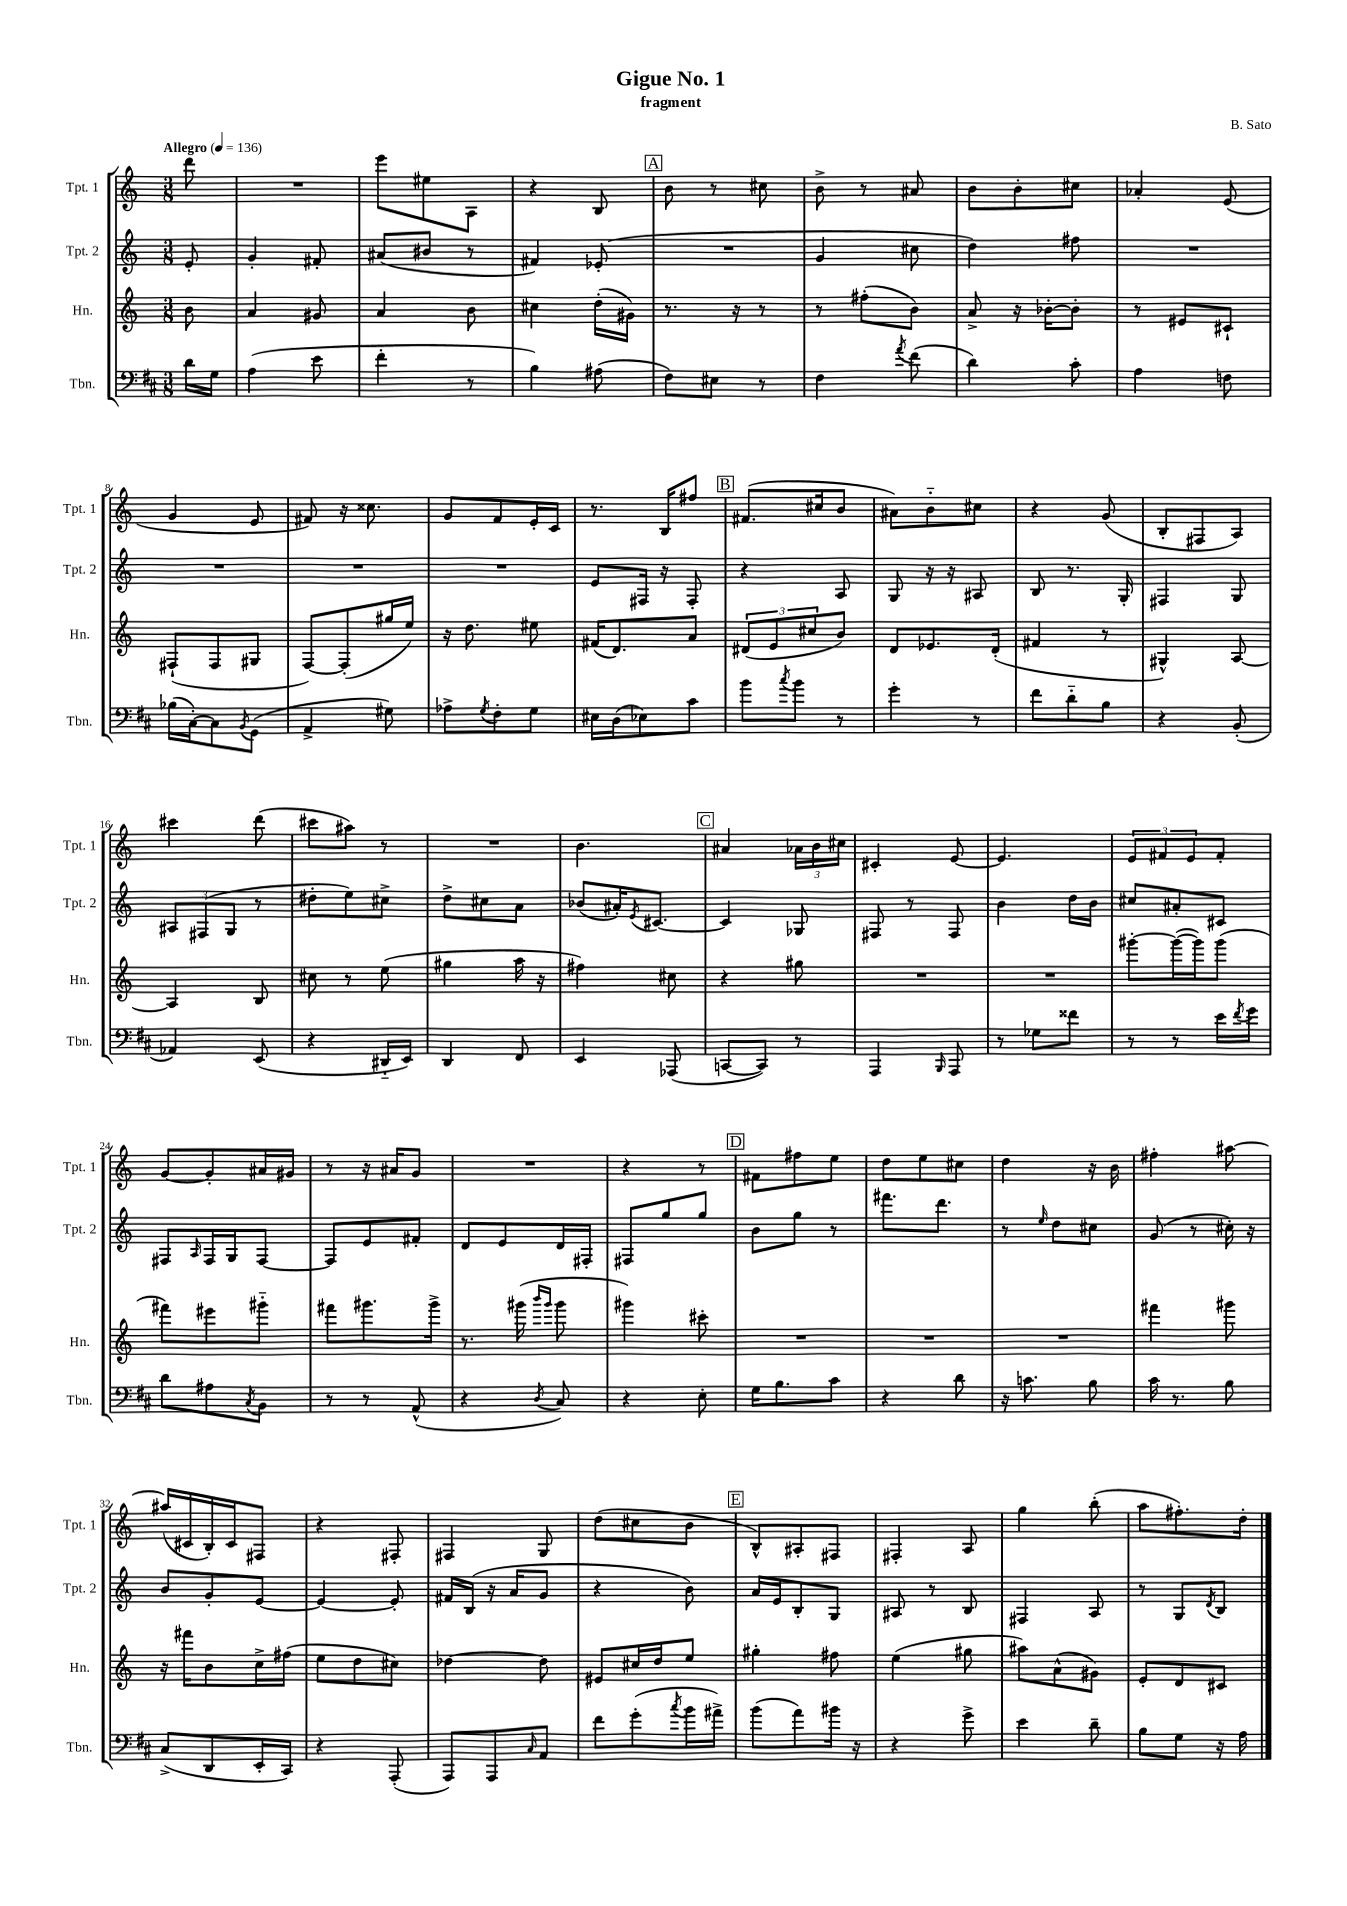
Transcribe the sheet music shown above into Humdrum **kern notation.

**kern	**kern	**kern	**kern
*staff4	*staff3	*staff2	*staff1
*clefF4	*clefG2	*clefG2	*clefG2
*k[f#c#]	*k[]	*k[]	*k[]
*M3/8	*M3/8	*M3/8	*M3/8
*MM136	*MM136	*MM136	*MM136
16d\LL	8b\	8e'/	8ddd\
16G\JJ	.	.	.
=	=	=	=
(4A\	4a/	4g'/	4.r
8e\	8g#/	8f#'/	.
=	=	=	=
4f#'\	4a/	(8a#/L	8eee\L
.	.	8b#/J	8ee#\
8r	8b\	8r	8A\J
=	=	=	=
4B\)	4cc#\	4f#/)	4r
(8A#\	(16dd'\LL	(8e-'/	8B/
.	16g#\JJ)	.	.
=	=	=	=
8F#\L)	8.r	4.r	8b\
8E#\J	.	.	8r
.	16r	.	.
8r	8r	.	8cc#\
=	=	=	=
4F#\	8r	4g/	8b^\
.	(8ff#'\L	.	8r
8qa/	.	.	.
(8f#\	8b\J)	8cc#\	8a#/
=	=	=	=
4d\)	8a^/	4dd\)	8b\L
.	16r	.	8b'\
.	[16b-'\LK	.	.
8c#'\	8b-'\]J	8ff#\	8cc#\J
=	=	=	=
4A\	8r	4.r	4a-'/
.	8e#/L	.	.
8F\	8c#`/J	.	(8e/
=	=	=	=
(16B-\LL	(8F#`/L	4.r	4g/
[16C#'\J)	.	.	.
8C#\]	8F#/	.	.
8qBB/	.	.	.
(8GG\J	8G#/J	.	8e/
=	=	=	=
4AA^/	[8F/L)	4.r	8f#/)
.	(8F'/]	.	16r
.	.	.	8.cc##\
8G#\)	16gg#/L	.	.
.	16ee/JJ)	.	.
=	=	=	=
8A-^\L	16r	4.r	8g/L
.	8.dd\	.	.
8qG/	.	.	.
8F#'\	.	.	8f/
8G\J	8ee#\	.	16e'/L
.	.	.	16c/JJ
=	=	=	=
16E#\LL	(16f#/LK	8e/L	8.r
(16D\J	8.d/)	.	.
8E-\)	.	16F#/Jk	.
.	.	16r	16B/LK
8c#\J	8a/J	8F#'/	8ff#/J
=	=	=	=
8b\L	(12d#/L	4r	(8.f#/L
.	12e/	.	.
8qcc#/	.	.	.
8b\J	.	.	.
.	12cc#/	.	.
.	.	.	16cc#/k
8r	8b/J)	8A/	8b/J
=	=	=	=
4g'\	8d/L	8G/	8a#\L)
.	8.e-/	16r	8b'~\
.	.	16r	.
8r	.	8A#/	8cc#\J
.	(16d'/Jk	.	.
=	=	=	=
8f#\L	4f#/	8B/	4r
8d'~\	.	8.r	.
8B\J	8r	.	(8g/
.	.	16G'/	.
=	=	=	=
4r	4G#^^/)	4F#/	8B'/L
.	.	.	8F#/
(8BB'/	[8A/	8G/	8A/J)
=	=	=	=
4AA-/)	4A/]	12A#/L	4ccc#\
.	.	(12F#/	.
.	.	12G/J	.
(8EE/	8B/	8r	(8ddd\
=	=	=	=
4r	8cc#\	8dd#'\L	8ccc#\L
.	8r	8ee\)	8aa#\J)
16DD#'~/LL	(8ee\	8cc#^\J	8r
16EE/JJ)	.	.	.
=	=	=	=
4DD/	4gg#\	8dd^\L	4.r
.	.	8cc#\	.
8FF#/	16aa\	8a\J	.
.	16r	.	.
=	=	=	=
4EE/	4ff#\)	(8b-/L	4.b\
.	.	16a#'/K)	.
.	.	8qe/	.
.	.	[8.c#/J	.
(8AAA-/	8cc#\	.	.
=	=	=	=
[8CC/L	4r	4c#/]	4a#/
8CC/]J)	.	.	.
8r	8gg#\	8G-/	24a-\LL
.	.	.	24b\
.	.	.	24cc#\JJ
=	=	=	=
4AAA/	4.r	8F#/	4c#'/
.	.	8r	.
16qqBBB/	.	.	.
8AAA/	.	8F#/	[8e/
=	=	=	=
8r	4.r	4b\	4.e/]
8G-\L	.	.	.
8f##\J	.	16dd\LL	.
.	.	16b\JJ	.
=	=	=	=
8r	[8ggg#'\L	8cc#/L	12e/L
.	.	.	12f#/
8r	(16ggg#\_L	8a#'/	.
.	.	.	12e/
.	16ggg#\]J)	.	.
16e\LL	(8ggg#\J	8c#/J	8f#'/J
8qf#/	.	.	.
16g\JJ	.	.	.
=	=	=	=
8d\L	8fff#\L)	8F#/L	[8g/L
.	.	16qqA/	.
8A#\	8eee#\	16F#/L	8g'/]
.	.	16G/J	.
8qC#/	.	.	.
8BB\J	8ggg#'~\J	[8F#/J	16a#/L
.	.	.	16g#/JJ
=	=	=	=
8r	8fff#\L	8F#/]L	8r
8r	8.ggg#\	8e/	16r
.	.	.	16a#/LK
(8AA^^/	.	8f#'/J	8g/J
.	16ggg#^\Jk	.	.
=	=	=	=
4r	8.r	8d/L	4.r
.	.	8e/	.
.	(16ggg#\	.	.
.	16qqbbb/LL	.	.
8qD/	16qqggg#/JJ	.	.
8C#/)	8ggg#\	16d/L	.
.	.	16F#'/JJ	.
=	=	=	=
4r	4ggg#\)	8F#/L	4r
.	.	8gg/	.
8E'\	8ccc#'\	8gg/J	8r
=	=	=	=
16G\LK	4.r	8b\L	8f#\L
8.B\	.	.	.
.	.	8gg\J	8ff#\
8c#\J	.	8r	8ee\J
=	=	=	=
4r	4.r	8.fff#\L	8dd\L
.	.	.	8ee\
.	.	8.ddd\J	.
8d\	.	.	8cc#\J
=	=	=	=
16r	4.r	8r	4dd\
8.c\	.	.	.
.	.	16qqee/	.
.	.	8dd\L	.
8B\	.	8cc#\J	16r
.	.	.	16b\
=	=	=	=
16c#\	4fff#\	(8g/	4ff#'\
8.r	.	.	.
.	.	8r	.
8B\	8ggg#\	16cc#'\)	[8aa#\
.	.	16r	.
=	=	=	=
(8C#^/L	16r	8b/L	(16aa#/]LL
.	16fff#\LK	.	16c#/
8DD/	8b\	8g'/	16B'/)
.	.	.	16c#/J
16EE'/L	16cc^\L	[8e/J	8F#/J
16CC#/JJ)	(16ff#\JJ	.	.
=	=	=	=
4r	8ee\L	4e/_	4r
.	8dd\	.	.
(8AAA'/	8cc#\J)	8e'/]	8F#'/
=	=	=	=
8AAA/L)	[4dd-\	16f#/LL	4F#/
.	.	(16B/JJ	.
8AAA/	.	16r	.
.	.	16a/LK	.
16qqC#/	.	.	.
8AA/J	8dd-\]	8g/J	8G/
=	=	=	=
8f#\L	8e#/L	4r	(8dd\L
(8g'\	16cc#/L	.	8cc#\
.	16dd/J	.	.
8qcc#/	.	.	.
16b\L	8ee/J	8b\)	8b\J
16a#^\JJ)	.	.	.
=	=	=	=
(8b\L	4gg#'\	16a/LL	8B^^/L)
.	.	16e/J	.
8a\)	.	8B'/	8A#'/
16b#\Jk	8ff#\	8G/J	8F#/J
16r	.	.	.
=	=	=	=
4r	(4ee\	8A#/	4F#'/
.	.	8r	.
8g^\	8gg#\	8B/	8A/
=	=	=	=
4e\	8aa#\L)	4F#/	4gg\
.	(8a^^\	.	.
8d~\	8g#\J)	8A/	(8bb'\
=	=	=	=
8B\L	8e'/L	8r	8aa\L
8G\J	8d/	8G/L	8.ff#'\)
.	.	8qd/	.
16r	8c#/J	8B/J	.
16A\	.	.	16dd'\Jk
==	==	==	==
*-	*-	*-	*-
